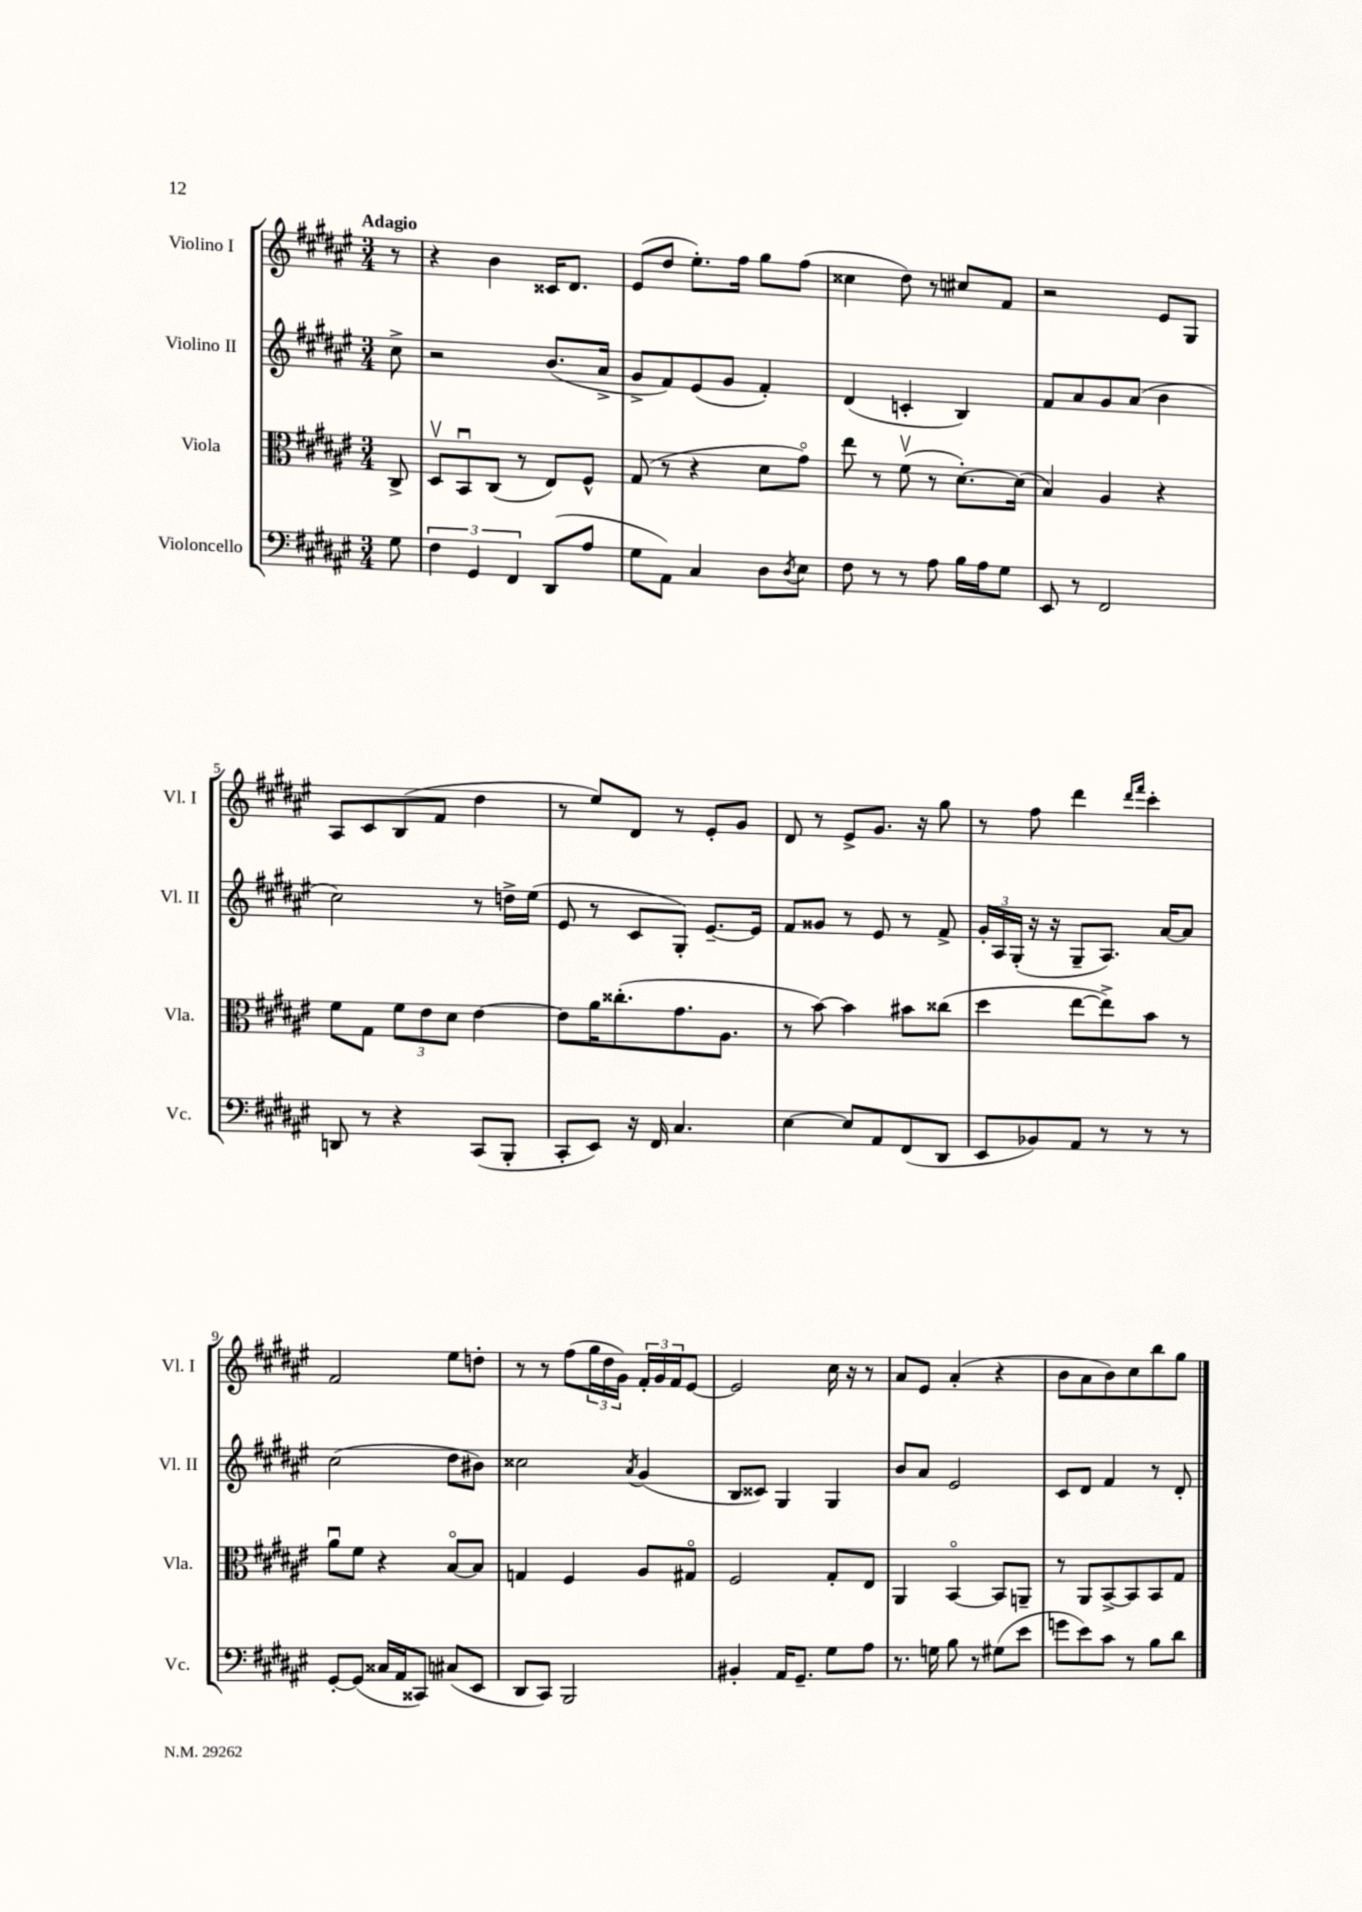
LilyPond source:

<<
\new StaffGroup <<
\new Staff = "s0" \with { instrumentName = "Violino I" shortInstrumentName = "Vl. I" } {
    \clef treble \key fis \major \numericTimeSignature \time 3/4 \partial 8 \tempo "Adagio"
    r8 |
    r4 b'4 cisis'16 dis'8. |
    eis'8( dis''8 eis''8.-.) fis''16 gis''8 fis''8( |
    cisis''4 dis''8) r8 cis''8 fis'8 |
    r2 eis'8 gis8 |
    ais8 cis'8 b8( fis'8 dis''4 |
    r8 eis''8) dis'8 r8 eis'8-. gis'8 |
    dis'8 r8 eis'8-> gis'8. r16 gis''8 |
    r8 fis''8 dis'''4 \grace { dis'''16 fis'''16 } cis'''4-. |
    fis'2 eis''8 d''8-. |
    r8 r8 fis''8( \tuplet 3/2 { gis''16 dis''16 gis'16) } \tuplet 3/2 { fis'16-. gis'16 fis'16 } eis'8~ |
    eis'2 cis''16 r16 r8 |
    ais'8 eis'8 ais'4-.( r4 |
    b'8 ais'8 b'8) cis''8 b''8 gis''8 \bar "|." |
}
\new Staff = "s1" \with { instrumentName = "Violino II" shortInstrumentName = "Vl. II" } {
    \clef treble \key fis \major \numericTimeSignature \time 3/4 \partial 8
    cis''8-> |
    r2 b'8.( ais'16-> |
    gis'8-> fis'8) eis'8( gis'8 fis'4-.) |
    dis'4( c'4-. b4) |
    fis'8 ais'8 gis'8 ais'8( b'4 |
    cis''2) r8 d''16-> eis''16( |
    eis'8 r8 cis'8 gis8-.) eis'8.~-- eis'16 |
    fis'8 gisis'8 r8 eis'8 r8 fis'8-> |
    \tuplet 3/2 { gis'16-. ais16 gis16-.( } r16 r16 gis8-- ais8.) ais'16~ ais'8 |
    cis''2( dis''8 bis'8) |
    cisis''2 \acciaccatura { ais'8 } gis'4( |
    b8 cisis'8) gis4 gis4 |
    b'8 ais'8 eis'2 |
    cis'8 dis'8 fis'4 r8 dis'8-. \bar "|." |
}
\new Staff = "s2" \with { instrumentName = "Viola" shortInstrumentName = "Vla." } {
    \clef alto \key fis \major \numericTimeSignature \time 3/4 \partial 8
    cis8-> |
    dis8\upbow b,8\downbow cis8( r8 eis8) fis8-^ |
    gis8( r8 r4 dis'8 gis'8\flageolet) |
    eis''8 r8 fis'8\upbow( r8 dis'8.~-.) dis'16( |
    b4) ais4 r4 |
    fis'8 gis8 \tuplet 3/2 { fis'8 eis'8 dis'8 } eis'4~ |
    eis'8 ais'16 cisis''8.-.( gis'8. ais8. |
    r8 b'8~) b'4 bis'8 cisis''8( |
    dis''4 eis''8~ eis''8->) b'8 r8 |
    ais'8\downbow fis'8 r4 b8~\flageolet b8 |
    g4 fis4 ais8 gis8\flageolet |
    fis2 gis8-. eis8 |
    ais,4 b,4~\flageolet b,8 a,8-- |
    r8 ais,8 b,8~-> b,8 b,8 gis8 \bar "|." |
}
\new Staff = "s3" \with { instrumentName = "Violoncello" shortInstrumentName = "Vc." } {
    \clef bass \key fis \major \numericTimeSignature \time 3/4 \partial 8
    gis8 |
    \tuplet 3/2 { fis4 gis,4 fis,4 } dis,8( ais8 |
    gis8 ais,8) cis4 dis8 \acciaccatura { dis8 } eis8 |
    fis8 r8 r8 ais8 b16 ais16 gis8 |
    eis,8 r8 fis,2 |
    d,8 r8 r4 cis,8( b,,8-. |
    cis,8-. eis,8) r16 fis,16 cis4. |
    eis4~ eis8 ais,8 fis,8( dis,8 |
    eis,8 bes,8) ais,8 r8 r8 r8 |
    gis,8~-. gis,8( cisis16 ais,16 cisis,8) cis8( eis,8 |
    dis,8 cis,8) b,,2 |
    bis,4-. ais,16 gis,8.-- gis8 ais8 |
    r8. g16 b8 r8 gis8( eis'8 |
    g'8 eis'8) cis'8 r8 b8 dis'8 \bar "|." |
}
>>
>>
